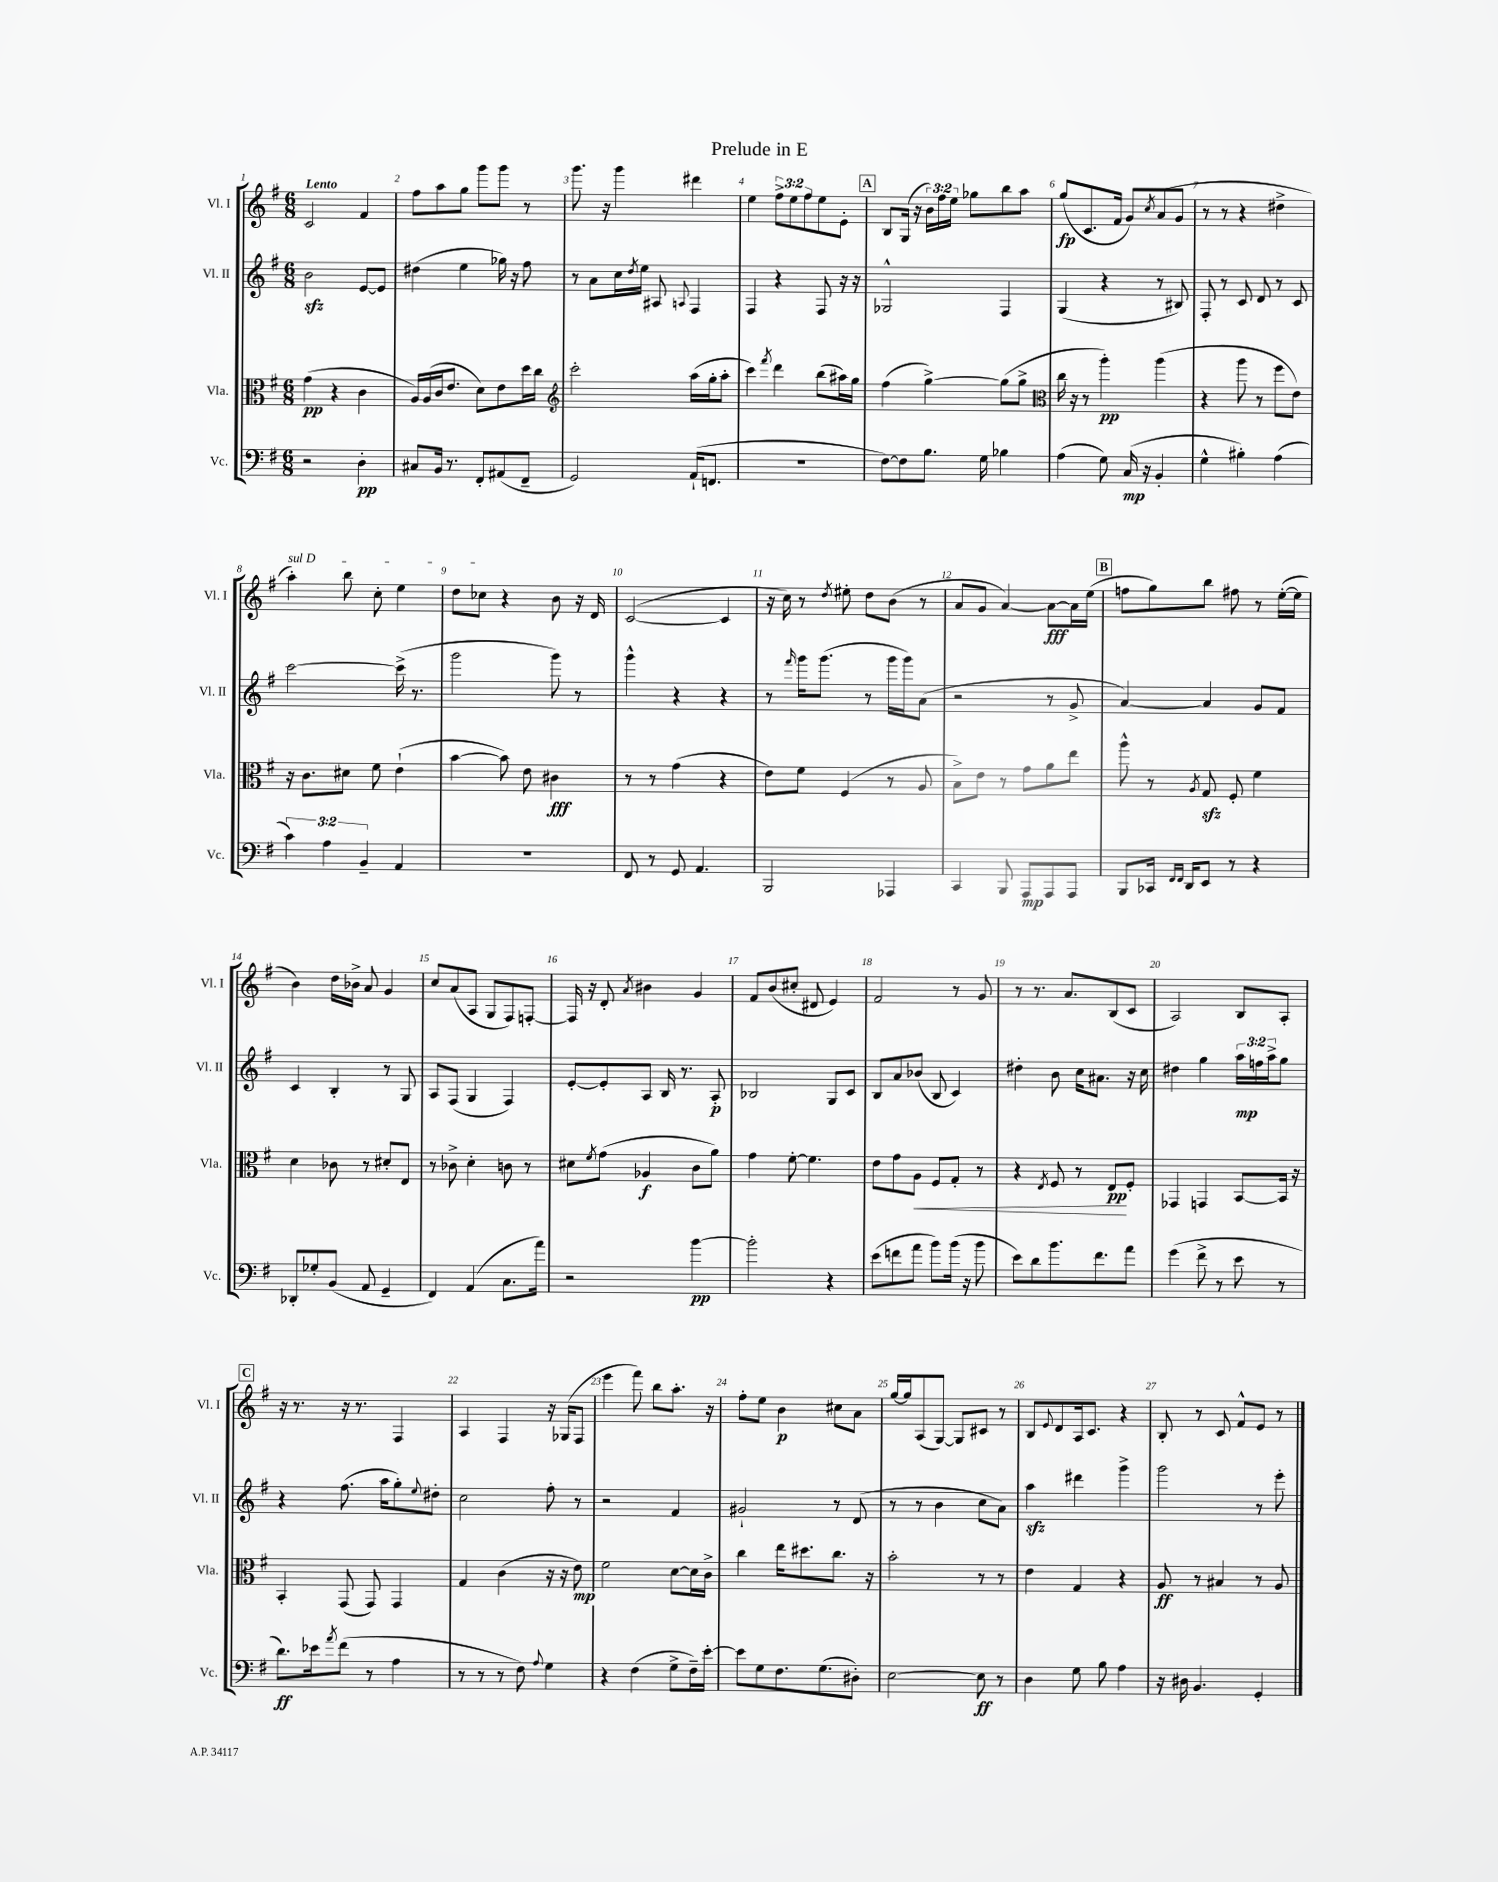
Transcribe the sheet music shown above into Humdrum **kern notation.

**kern	**kern	**kern	**kern
*staff4	*staff3	*staff2	*staff1
*clefF4	*clefC3	*clefG2	*clefG2
*k[f#]	*k[f#]	*k[f#]	*k[f#]
*M6/8	*M6/8	*M6/8	*M6/8
2r	(4g	2b	2c
.	4r	.	.
4D'	4c	[8e	4f#
.	.	8e]	.
=	=	=	=
8C#	16A)	(4dd#	8ff#
.	(16A	.	.
16BB	16c	.	8aa
8.r	8.e	.	.
.	.	4ee	8gg
8FF#'	8d)	.	8ggg
(8AA#	8e	16gg-)	8ggg
.	.	16r	.
8FF#~	16dd	8ff#	8r
.	16cc	.	.
=	=	=	=
*	*clefG2	*	*
2GG)	2ccc'	8r	8.ggg
.	.	8a	.
.	.	.	16r
.	.	16cc	4ggg
.	.	8qdd	.
.	.	16ee	.
.	.	8A#	.
.	.	8qqA	.
(16AA`	(16aa	4F#	4ddd#
8.FF	16gg'	.	.
.	8aa'	.	.
=	=	=	=
2.r	4ccc)	4F#	4ee
.	8qfff#	.	.
.	4ddd	4r	12ff#^
.	.	.	12ee
.	.	.	12ff#
.	(8bb	8F#	8ee
.	16aa#)	16r	8e'
.	16gg	16r	.
=	=	=	=
[8F#)	(4ff#	2G-^^	8B
8F#]	.	.	(16G
.	.	.	16r
8.B	[4gg^)	.	24b)
.	.	.	24ff#
.	.	.	24ee
.	.	.	8gg-
16G	.	.	.
4B-	(8gg]	4F#	8bb
.	8gg^	.	8aa
=	=	=	=
*	*clefC3	*	*
(4A	16cc	(4G	(8gg
.	16r	.	.
.	8r	.	8.c
8G)	4aa')	4r	.
.	.	.	16f#
(16C	.	.	8g)
16r	.	.	.
.	.	.	8qcc
4BB'	(4aa	8r	(8a
.	.	8B#)	8g
=	=	=	=
4G^^	4r	8F#'	8r
.	.	8r	8r
4B#')	8aa	8c	4r
.	8r	8d	.
(4A	8ff#	8r	4dd#^
.	8e)	8c	.
=	=	=	=
6c)	16r	[2ccc	4aa')
.	8.c	.	.
6A	.	.	.
.	8d#	.	8bb
6BB~	.	.	.
.	8f#	.	8cc'
4AA	(4e`	(16ccc^]	4ee
.	.	8.r	.
=	=	=	=
2.r	[4b	2ggg	8dd
.	.	.	8cc-
.	8b])	.	4r
.	8e	.	.
.	4c#	8ggg)	8b
.	.	8r	16r
.	.	.	16d
=	=	=	=
8FF#	8r	4ggg^^	([2c
8r	8r	.	.
8GG	(4g	4r	.
4.AA	.	.	.
.	4r	4r	4c]
=	=	=	=
2BBB	8e)	8r	16r
.	.	.	16cc)
.	.	16qqfff#	.
.	8f#	16ggg	8r
.	.	(8.ggg	.
.	.	.	8qdd
.	(4F#	.	8ee#'
.	.	8r	8dd
4AAA-	8r	16ggg	(8b
.	.	16ggg)	.
.	8A	(8a	8r
=	=	=	=
4CC	8B^)	2r	8a
.	8e	.	8g
8BBB	8r	.	[4a)
8AAA	8g	.	.
8AAA	8a	8r	8a_
8AAA	8ee	8g^	16a]
.	.	.	(16ee
=	=	=	=
8BBB	8aa^^	[4a)	8ff
16CC-	8r	.	8gg)
16qqFF#	.	.	.
16qqFF#	.	.	.
16DD	.	.	.
.	8qA	.	.
8EE	8G	4a]	8bb
8r	8F#'	.	8ff#
4r	4f#	8g	8r
.	.	8f#	([16ee'
.	.	.	16ee]
=	=	=	=
8DD-'	4d	4c	4b)
8G-'	.	.	.
(8BB	8c-	4B'	16dd
.	.	.	16b-^
8AA	8r	.	8a
4GG~	8d#'	8r	4g
.	8E	8G	.
=	=	=	=
4FF#)	8r	8A	8cc
.	8c-^	(8F#	(8a
(4AA	4d'	4G	8A
.	.	.	8G
8.C	8c	4F#)	8F#)
.	8r	.	[8F'
16a)	.	.	.
=	=	=	=
2r	8d#	[8e'	16F]
.	.	.	16r
.	8qf#	.	.
.	(8g	8e']	8d'
.	.	.	8qa
.	4A-	8A	4b#
.	.	16B	.
.	.	8.r	.
[4b	8c	.	4g
.	8a)	8A'	.
=	=	=	=
2b']	4g	2B-	8f#
.	.	.	(8b
.	[8f#'	.	8cc#'
.	4.f#]	.	8d#
4r	.	8G	4e)
.	.	8c	.
=	=	=	=
(8e	8e	8B	2f#
8f	8g	8a	.
8a	8A	(8b-	.
8b)	8F#	8B	.
(16b	8G'	4c)	8r
16r	.	.	.
8b	8r	.	8g
=	=	=	=
8e)	4r	4dd#'	8r
8d	.	.	8.r
.	8qE	.	.
8.b	8F#	8b	.
.	.	.	8.a
.	8r	16cc	.
8.f#	.	8.a#	.
.	8E	.	(8B
8a	8F#'	16r	8c
.	.	16cc	.
=	=	=	=
(4g	4GG-	4dd#	2A)
8f#^	4GG	4gg	.
8r	.	.	.
8e	[8BB	24aa	8B
.	.	24ff	.
.	.	24aa^	.
8r	16BB]	8gg	8A'
.	16r	.	.
=	=	=	=
8.d)	4BB'	4r	16r
.	.	.	8.r
16e-	.	.	.
8qa	.	.	.
(8f#	(8GG	(8.ff#	16r
.	.	.	8.r
8r	8GG)	.	.
.	.	16aa	.
4A	4GG	8gg')	4F#
.	.	8qqee	.
.	.	8dd#'	.
=	=	=	=
8r	4G	2cc	4A
8r	.	.	.
8r	(4c	.	4F#
8F#)	.	.	.
8qqA	.	.	.
4G	16r	8ff#'	16r
.	16r	.	(16G-
.	8e)	8r	8F#
=	=	=	=
4r	2f#	2r	4eee
(4F#	.	.	8fff#)
.	.	.	8bb
8G^	[8d	4f#	8.aa'
16F#~)	16d]	.	.
[16e'	16c^	.	16r
=	=	=	=
8e]	4cc	2g#`	8ff#'
8G	.	.	8ee
8.F#	16ee	.	4b
.	8.dd#	.	.
(8.G	.	.	.
.	8.cc	8r	8cc#
8D#')	.	(8d	8a
.	16r	.	.
=	=	=	=
[2E	2b'	8r	[16gg
.	.	.	16gg]
.	.	8r	(8A
.	.	4b	[8G)
.	.	.	8G]
8E]	8r	8cc	8c#
8r	8r	8a)	8r
=	=	=	=
4D	4e	4aa	8B
.	.	.	8qqe
.	.	.	8d
8G	4G	4ddd#	16A
.	.	.	8.c
8B	.	.	.
4A	4r	4ggg^	4r
=	=	=	=
16r	8A	2ggg	8B'
16D#	.	.	.
4.BB	8r	.	8r
.	4B#	.	8c
.	.	.	8f#^^
4GG'	8r	8r	8e
.	8A	8eee'	8r
==	==	==	==
*-	*-	*-	*-
